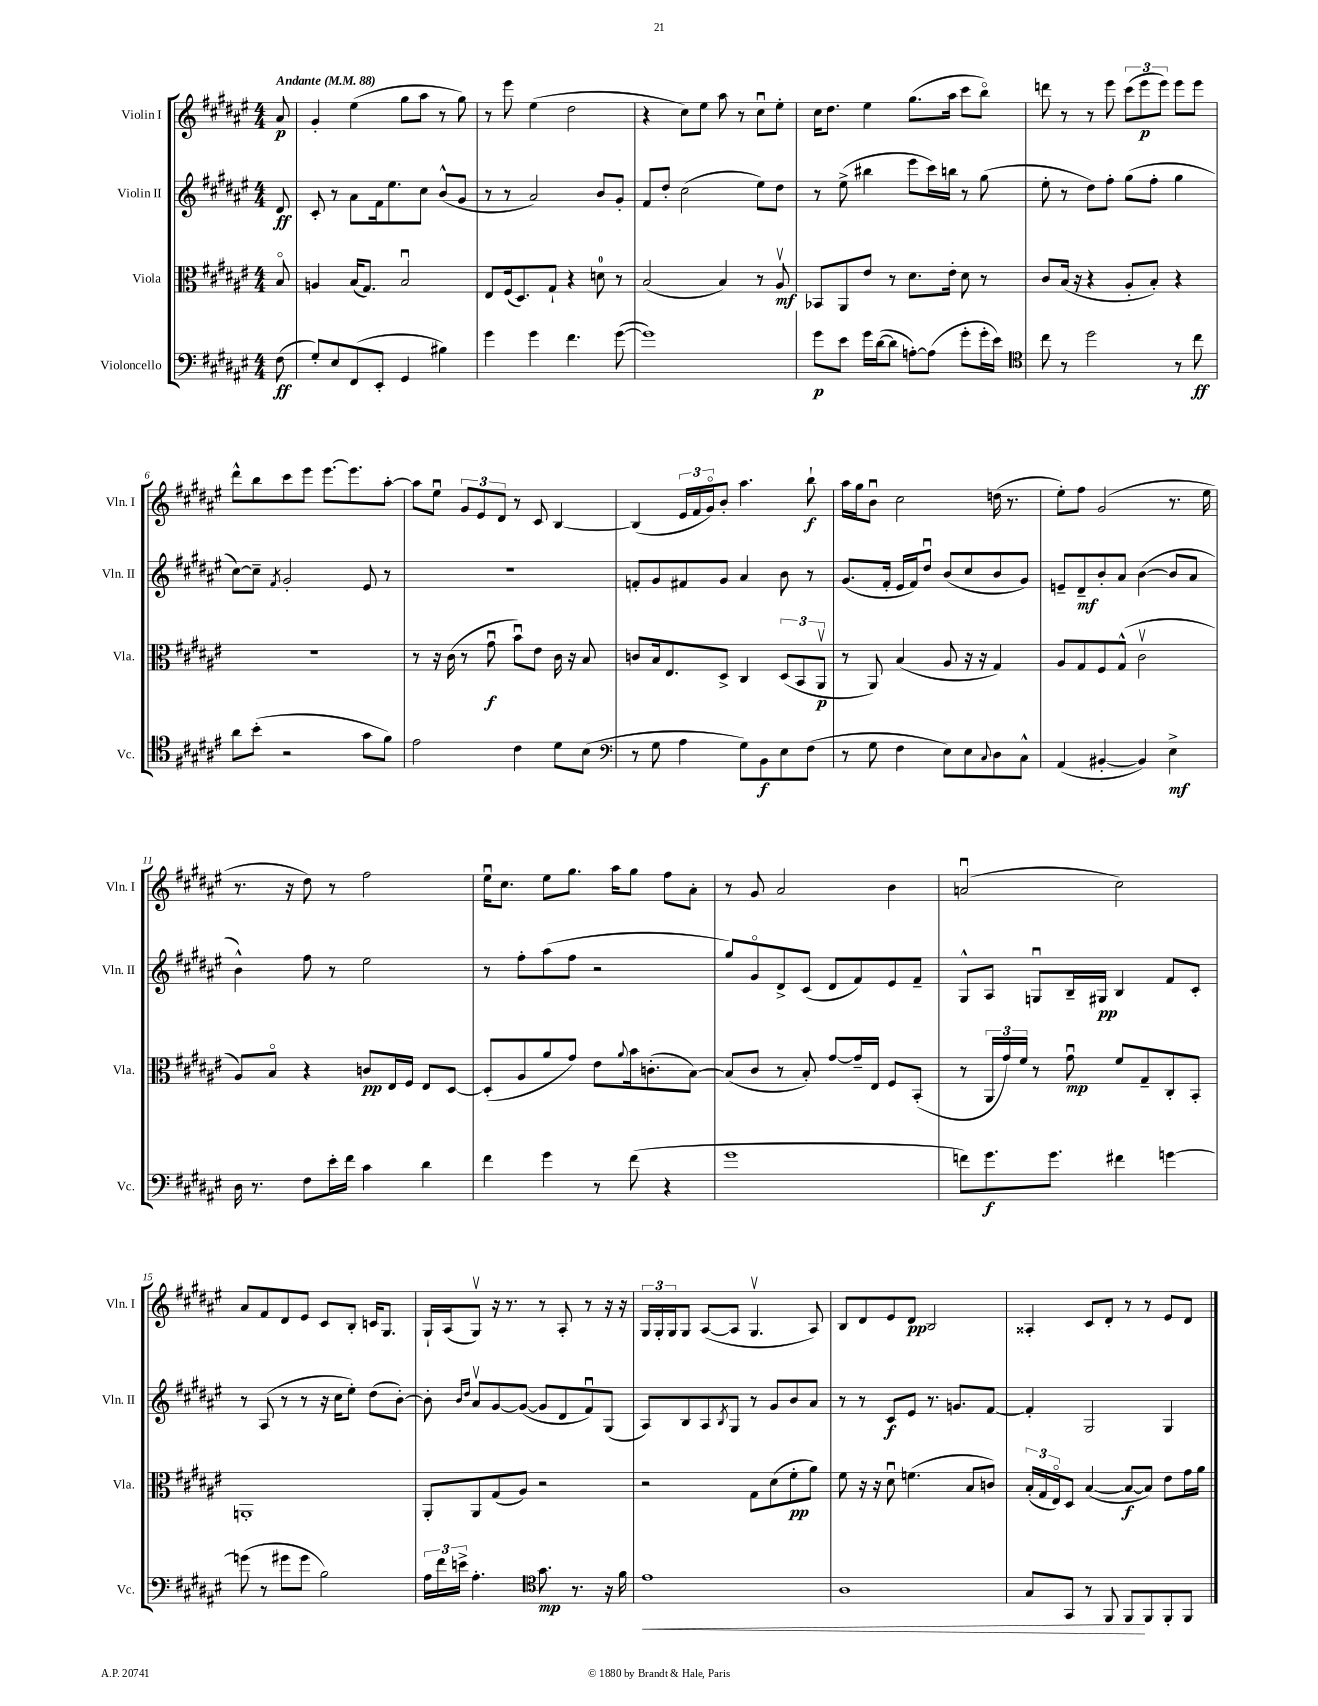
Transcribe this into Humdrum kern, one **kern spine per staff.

**kern	**dynam	**kern	**dynam	**kern	**dynam	**kern	**dynam
*part4	*part4	*part3	*part3	*part2	*part2	*part1	*part1
*staff4	*staff4	*staff3	*staff3	*staff2	*staff2	*staff1	*staff1
*I"Violoncello	*	*I"Viola	*	*I"Violin II	*	*I"Violin I	*
*I'Vc.	*	*I'Vla.	*	*I'Vln. II	*	*I'Vln. I	*
*clefF4	*	*clefC3	*	*clefG2	*	*clefG2	*
*k[f#c#g#d#a#e#]	*	*k[f#c#g#d#a#e#]	*	*k[f#c#g#d#a#e#]	*	*k[f#c#g#d#a#e#]	*
*M4/4	*	*M4/4	*	*M4/4	*	*M4/4	*
*MM88	*	*MM88	*	*MM88	*	*MM88	*
=	=	=	=	=	=	=	=
!	!	!	!	!	!	!LO:TX:a:B:t=Andante	!
(8F#\	ff	8B/	.	8d#/	ff	8a#/	p
=1	=1	=1	=1	=1	=1	=1	=1
8G#'/L)	.	4An/	.	8c#'/	.	4g#'/	.
8E#/	.	.	.	8r	.	.	.
(8FF#/	.	(16B/KL	.	8a#\L	.	(4ee#\	.
.	.	8.G#/J)	.	.	.	.	.
8EE#'/J	.	.	.	16f#\k	.	.	.
.	.	.	.	8.ee#\	.	.	.
4GG#/	.	2Bu/	.	.	.	8gg#\L	.
.	.	.	.	8cc#\J	.	8aa#\J	.
4B#X\)	.	.	.	(8b^^/L	.	8r	.
.	.	.	.	8g#/J	.	8gg#\)	.
=2	=2	=2	=2	=2	=2	=2	=2
4g#\	.	8E#/L	.	8r	.	8r	.
.	.	(16F#/k	.	8r	.	8eee#\	.
.	.	8.D#/)	.	.	.	.	.
4g#\	.	.	.	2a#/)	.	(4ee#\	.
.	.	8G#`/J	.	.	.	.	.
4.f#\	.	4r	.	.	.	2dd#\	.
.	.	8dn\	.	8b/L	.	.	.
([8g#\	.	8r	.	8g#'/J	.	.	.
=3	=3	=3	=3	=3	=3	=3	=3
1g#])	.	(2B/	.	8f#/L	.	4r	.
.	.	.	.	8dd#'/J	.	.	.
.	.	.	.	(2cc#\	.	8cc#\L)	.
.	.	.	.	.	.	8ee#\J	.
.	.	4B/)	.	.	.	8aa#\	.
.	.	.	.	.	.	8r	.
.	.	8r	.	8ee#\L)	.	8cc#u\L	.
.	.	8A#v/	mf	8dd#\J	.	8ee#'\J	.
=4	=4	=4	=4	=4	=4	=4	=4
8g#\L	p	8BB-X/L	.	8r	.	16cc#\KL	.
.	.	.	.	.	.	8.dd#\J	.
8e#\J	.	8AA#/	.	(8ee#^\	.	.	.
16g#\LL	.	8e#/J	.	4bb#X\	.	4ee#\	.
([16d#\J	.	.	.	.	.	.	.
8d#\J]	.	8r	.	.	.	.	.
[8An'\L)	.	8.d#\L	.	8eee#\L	.	(8.gg#\L	.
(8A\J]	.	.	.	16ccc#\L)	.	.	.
.	.	16e#'\Jk	.	16bbn\JJ	.	16aa#\Jk	.
8g#'\L	.	8d#\	.	8r	.	8ccc#\L	.
16g#'\L	.	8r	.	(8gg#\	.	8bb\J)	.
16e#\JJ)	.	.	.	.	.	.	.
=5	=5	=5	=5	=5	=5	=5	=5
*clefC4	*	*	*	*	*	*	*
8cc#\	.	8c#/L	.	8ee#'\	.	8dddn\	.
8r	.	(16B/Jk	.	8r	.	8r	.
.	.	16r	.	.	.	.	.
2dd#\	.	4r	.	8dd#\L)	.	8r	.
.	.	.	.	8ff#'\J	.	8eee#\	.
.	.	8A#'/L	.	(8gg#\L	.	(12ccc#\L	.
.	.	.	.	.	.	12eee#\	p
.	.	8B'/J)	.	8ff#'\J	.	.	.
.	.	.	.	.	.	12eee#\J)	.
8r	.	4r	.	4gg#\	.	8eee#\L	.
8cc#\	ff	.	.	.	.	8eee#\J	.
!!LO:LB:g=z
=6	=6	=6	=6	=6	=6	=6	=6
8a#\L	.	1r	.	[8cc#\L)	.	8ddd#^^\L	.
(8b'\J	.	.	.	8cc#~\J]	.	8bb\	.
.	.	.	.	8qf#/	.	.	.
2r	.	.	.	2g#'/	.	8ccc#\	.
.	.	.	.	.	.	8eee#\J	.
.	.	.	.	.	.	[8.eee#\L	.
.	.	.	.	.	.	8.eee#\]	.
8g#\L	.	.	.	8e#/	.	.	.
8f#\J)	.	.	.	8r	.	[8aa#'\J	.
=7	=7	=7	=7	=7	=7	=7	=7
2e#\	.	8r	.	1r	.	8aa#\L]	.
.	.	16r	.	.	.	8ee#u\J	.
.	.	(16c#\	.	.	.	.	.
.	.	8r	.	.	.	12g#/L	.
.	.	.	.	.	.	12e#/	.
.	.	8g#u\	f	.	.	.	.
.	.	.	.	.	.	12d#/J	.
4c#\	.	8bu\L)	.	.	.	8r	.
.	.	8e#\J	.	.	.	8c#/	.
8d#\L	.	16c#\	.	.	.	[4B/	.
.	.	16r	.	.	.	.	.
(8B\J	.	8B/	.	.	.	.	.
=8	=8	=8	=8	=8	=8	=8	=8
*clefF4	*	*	*	*	*	*	*
8r	.	8cn/L	.	8fn'/L	.	(4B/]	.
8G#\	.	16B/k	.	8g#/	.	.	.
.	.	8.E#/	.	.	.	.	.
4A#\	.	.	.	8f#X/	.	24e#/LL	.
.	.	.	.	.	.	24f#/	.
.	.	.	.	.	.	24g#/J)	.
.	.	8D#^/J	.	8g#/J	.	8b'/J	.
8G#\L)	.	4C#/	.	4a#/	.	4.aa#\	.
8BB\	f	.	.	.	.	.	.
8E#\	.	(12D#/L	.	8b\	.	.	.
.	.	12BB/	.	.	.	.	.
(8F#\J	.	.	.	8r	.	8bb`\	f
.	.	12AA#v/J	p	.	.	.	.
=9	=9	=9	=9	=9	=9	=9	=9
8r	.	8r	.	(8.g#/L	.	16aa#\LL	.
.	.	.	.	.	.	16gg#\J	.
8G#\	.	8AA#/)	.	.	.	8bu\J	.
.	.	.	.	16f#'/Jk	.	.	.
4F#\	.	(4B/	.	16e#/LL	.	2cc#\	.
.	.	.	.	16f#/J)	.	.	.
.	.	.	.	8dd#u/J	.	.	.
8E#\L)	.	8A#/	.	(8b/L	.	.	.
8E#\	.	16r	.	8cc#/	.	.	.
.	.	16r	.	.	.	.	.
8qqC#/	.	.	.	.	.	.	.
8D#\	.	4G#/)	.	8b/	.	(16ddn\	.
.	.	.	.	.	.	8.r	.
8C#^^\J	.	.	.	8g#/J)	.	.	.
=10	=10	=10	=10	=10	=10	=10	=10
(4AA#/	.	8A#/L	.	8en~/L	.	8ee#'\L)	.
.	.	8G#/	.	8d#~/	mf	8ff#\J	.
[4BB#X'/	.	8F#/	.	8b'/	.	(2g#/	.
.	.	(8G#^^/J	.	8a#/J	.	.	.
4BB#/])	.	2c#v\	.	([4b\	.	.	.
4E#^\	mf	.	.	8b/L]	.	8.r	.
.	.	.	.	8a#/J	.	.	.
.	.	.	.	.	.	16ee#\	.
!!LO:LB:g=z
=11	=11	=11	=11	=11	=11	=11	=11
16D#\	.	8A#/L)	.	4b^^\)	.	8.r	.
8.r	.	.	.	.	.	.	.
.	.	8B/J	.	.	.	.	.
.	.	.	.	.	.	16r	.
8F#\L	.	4r	.	8ff#\	.	8dd#\)	.
16e#'\L	.	.	.	8r	.	8r	.
16f#\JJ	.	.	.	.	.	.	.
4c#\	.	8cn/L	pp	2ee#\	.	2ff#\	.
.	.	16E#/L	.	.	.	.	.
.	.	16F#/JJ	.	.	.	.	.
4d#\	.	8E#/L	.	.	.	.	.
.	.	[8D#/J	.	.	.	.	.
=12	=12	=12	=12	=12	=12	=12	=12
4f#\	.	(8D#'/L]	.	8r	.	16ee#u\KL	.
.	.	.	.	.	.	8.cc#\J	.
.	.	8A#/	.	8ff#'\L	.	.	.
4g#\	.	8a#/	.	(8aa#\	.	8ee#\L	.
.	.	8g#/J)	.	8ff#\J	.	8.gg#\J	.
8r	.	8e#\L	.	2r	.	.	.
.	.	.	.	.	.	16aa#\KL	.
.	.	8qqa#/	.	.	.	.	.
(8f#\	.	16b\k	.	.	.	8gg#\J	.
.	.	(8.cn'\	.	.	.	.	.
4r	.	.	.	.	.	8ff#\L	.
.	.	[8B\J)	.	.	.	8a#'\J	.
=13	=13	=13	=13	=13	=13	=13	=13
1g#	.	(8B/L]	.	8gg#/L)	.	8r	.
.	.	8c#/J	.	8g#/	.	8g#/	.
.	.	8r	.	8d#^/	.	2a#/	.
.	.	8B'/)	.	(8c#/J	.	.	.
.	.	[8g#/L	.	8d#/L	.	.	.
.	.	16g#~/L]	.	8f#/)	.	.	.
.	.	16E#/JJ	.	.	.	.	.
.	.	8F#/L	.	8e#/	.	4b\	.
.	.	(8BB'/J	.	8f#~/J	.	.	.
=14	=14	=14	=14	=14	=14	=14	=14
8fn\L)	.	8r	.	8G#^^/L	.	(2anu/	.
8.g#\	f	24AA#/LL	.	8A#/J	.	.	.
.	.	24g#/)	.	.	.	.	.
.	.	24f#/JJ	.	.	.	.	.
.	.	8r	.	8Gnu/L	.	.	.
8.g#\J	.	.	.	.	.	.	.
.	.	8g#u\	mp	16B~/L	.	.	.
.	.	.	.	16G#X/JJ	pp	.	.
4f#X\	.	8f#/L	.	4B/	.	2cc#\)	.
.	.	8G#~/	.	.	.	.	.
[4gn\	.	8C#'/	.	8f#/L	.	.	.
.	.	8BB'/J	.	8c#'/J	.	.	.
!!LO:LB:g=z
=15	=15	=15	=15	=15	=15	=15	=15
(8gn\]	.	1AAn'	.	8r	.	8a#/L	.
8r	.	.	.	(8A#/	.	8f#/	.
8g#X\L	.	.	.	8r	.	8d#/	.
8g#\J	.	.	.	8r	.	8e#/J	.
2B\)	.	.	.	16r	.	8c#/L	.
.	.	.	.	16cc#\KL	.	.	.
.	.	.	.	8ee#'\J)	.	8B'/J	.
.	.	.	.	(8dd#\L	.	16cn/KL	.
.	.	.	.	.	.	8.G#/J	.
.	.	.	.	[8b'\J)	.	.	.
=16	=16	=16	=16	=16	=16	=16	=16
24A#\LL	.	8AA#'/L	.	8b'\]	.	16G#`/LL	.
24f#\	.	.	.	.	.	.	.
.	.	.	.	.	.	(16A#/J	.
24en^\JJ	.	.	.	.	.	.	.
.	.	.	.	16qqb/LL	.	.	.
.	.	.	.	16qqdd#/JJ	.	.	.
4.A#'\	.	8AA#/	.	8a#v/L	.	8G#v/J)	.
.	.	(8G#/	.	[8g#/	.	16r	.
.	.	.	.	.	.	8.r	.
.	.	8A#/J)	.	(8g#/J_	.	.	.
*clefC4	*	*	*	*	*	*	*
8.g#\	mp	2r	.	8g#/L]	.	8r	.
.	.	.	.	8d#/	.	8A#'/	.
8.r	.	.	.	.	.	.	.
.	.	.	.	8f#u/)	.	8r	.
16r	.	.	.	(8G#/J	.	16r	.
16f#\	.	.	.	.	.	16r	.
=17	=17	=17	=17	=17	=17	=17	=17
!	!LO:HP:b	!	!	!	!	!	!
1e#	<	2r	.	8A#/L)	.	24G#/LL	.
.	.	.	.	.	.	24G#'/	.
.	.	.	.	.	.	24G#/J	.
.	.	.	.	8B/	.	8G#/J	.
.	.	.	.	8A#/	.	([8A#/L	.
.	.	.	.	8qB/	.	.	.
.	.	.	.	8G#/J	.	8A#/J]	.
.	.	8G#\L	.	8r	.	4.G#v/	.
.	.	(8d#\	.	8g#/L	.	.	.
.	.	8f#'\	pp	8b/	.	.	.
.	.	8a#\J)	.	8a#/J	.	8A#/)	.
=18	=18	=18	=18	=18	=18	=18	=18
1A#	.	8f#\	.	8r	.	8B/L	.
.	.	16r	.	8r	.	8d#/	.
.	.	16r	.	.	.	.	.
.	.	8d#u\	.	8c#/L	f	8e#/	.
.	.	(4.fn\	.	8e#/J	.	8d#/J	pp
.	.	.	.	8.r	.	2B/	.
.	.	.	.	8.gn/L	.	.	.
.	.	8B/L	.	.	.	.	.
.	.	8cn/J)	.	[8f#/J	.	.	.
=19	=19	=19	=19	=19	=19	=19	=19
8G#/L	.	(24B'/LL	.	4f#'/]	.	4A##X'/	.
.	.	24G#/	.	.	.	.	.
.	.	24E#/J)	.	.	.	.	.
8GG#/J	.	8D#/J	.	.	.	.	.
8r	.	([4B/	.	2G#/	.	8c#/L	.
8FF#/	.	.	.	.	.	8d#'/J	.
8FF#/L	.	8B/L_	f	.	.	8r	.
8FF#/	[	8B/J])	.	.	.	8r	.
8FF#'/	.	8e#\L	.	4G#/	.	8e#/L	.
8FF#/J	.	16g#\L	.	.	.	8d#/J	.
.	.	16a#\JJ	.	.	.	.	.
==	==	==	==	==	==	==	==
*-	*-	*-	*-	*-	*-	*-	*-
